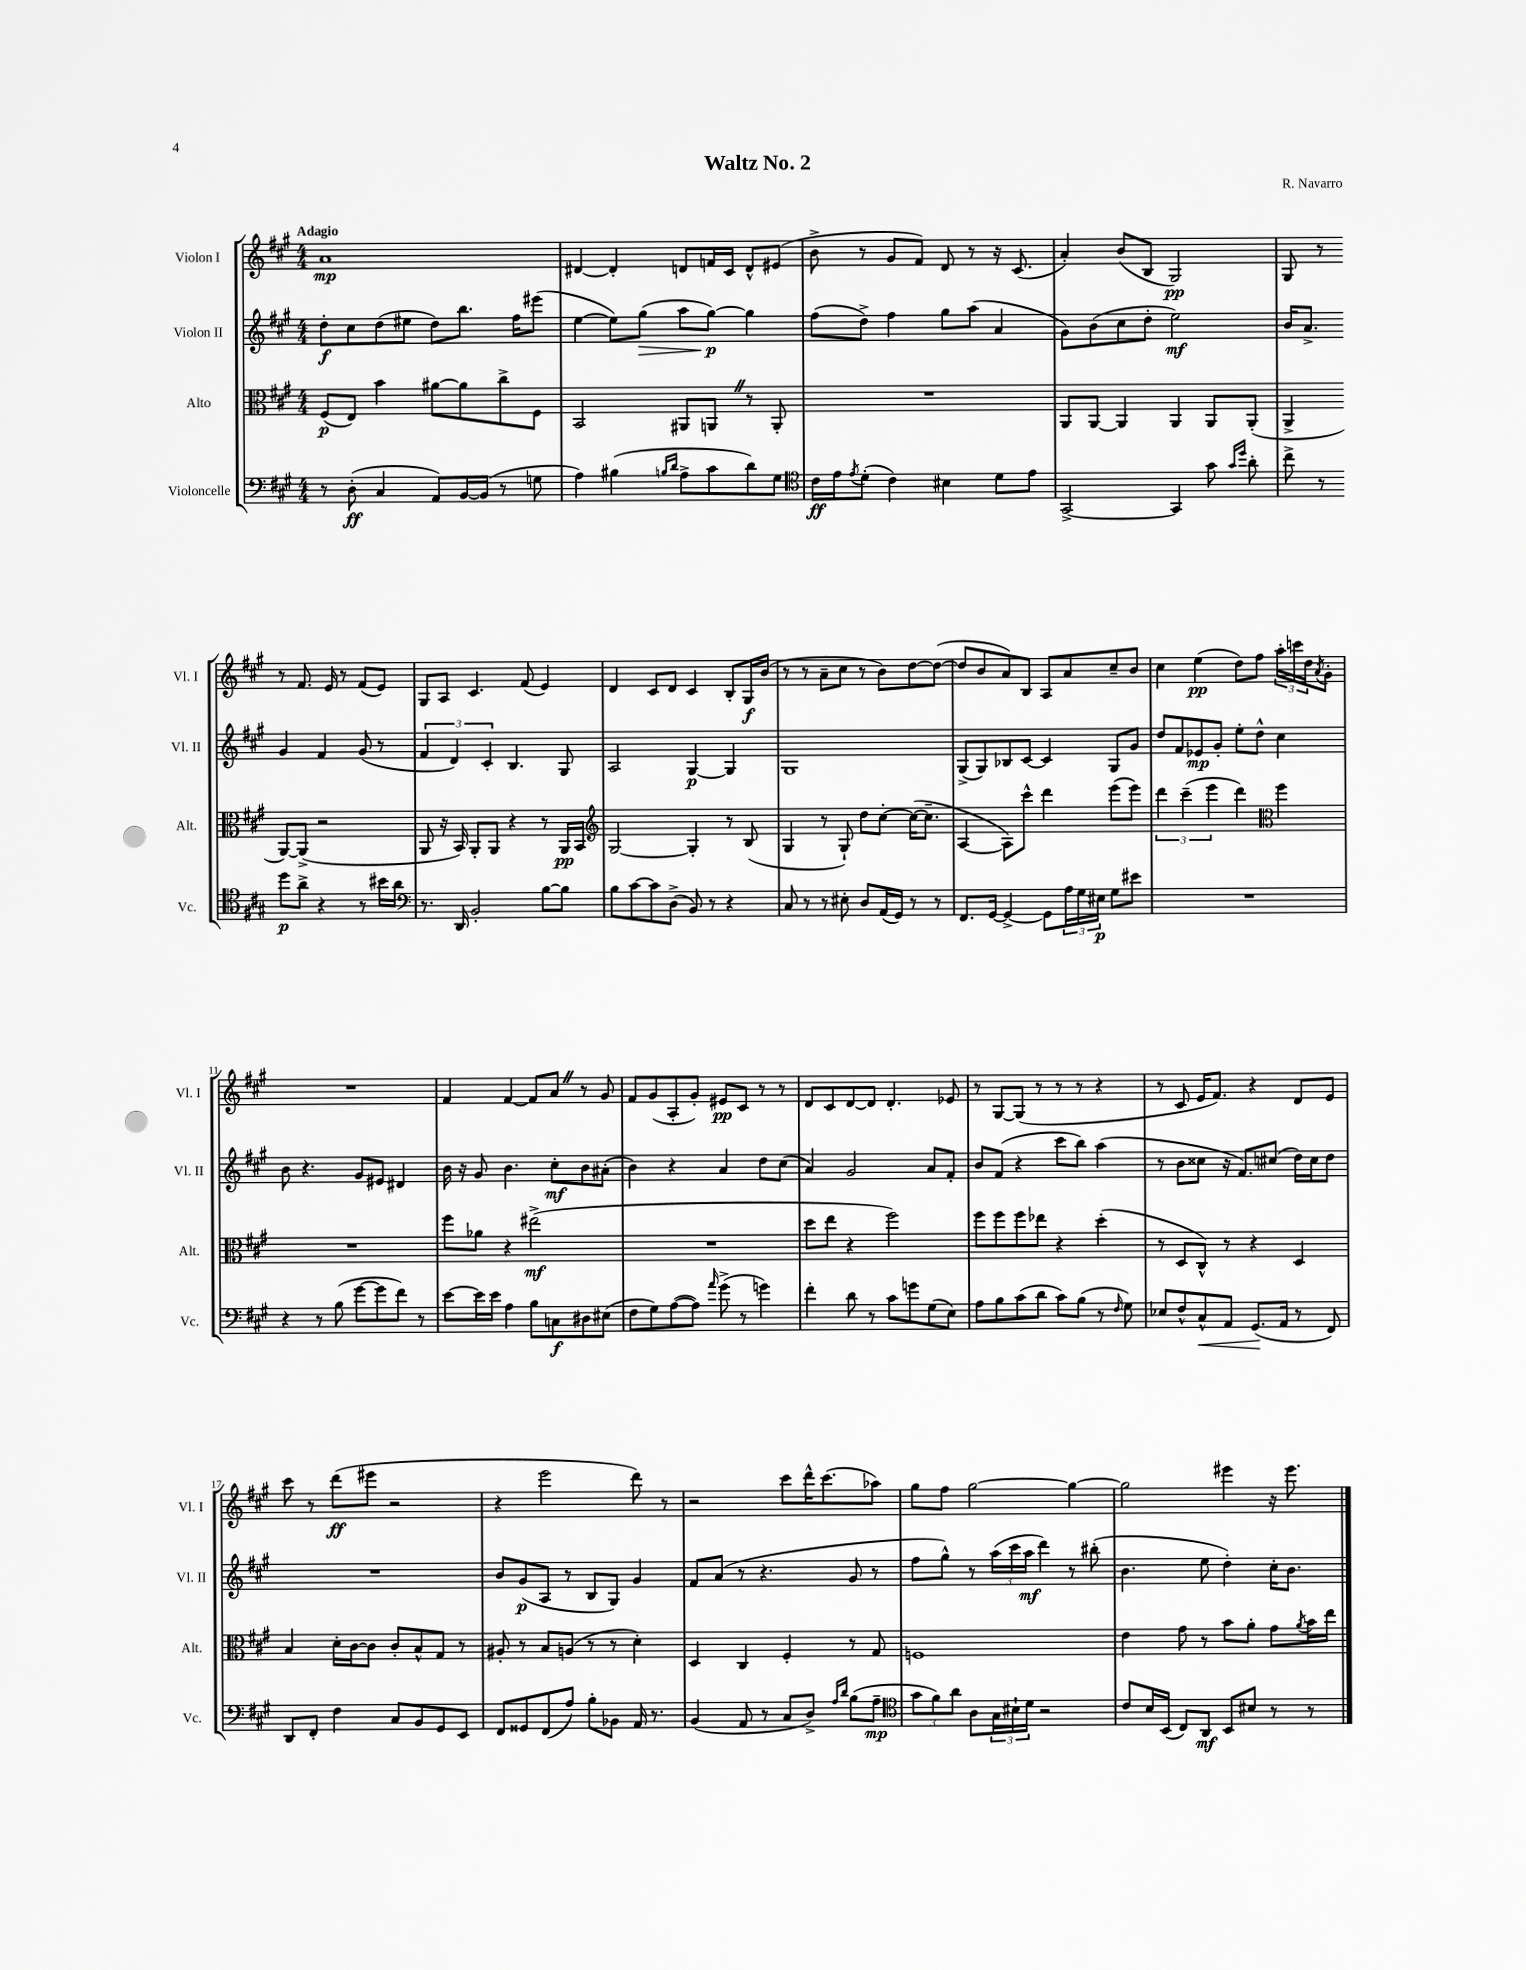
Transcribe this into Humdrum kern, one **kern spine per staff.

**kern	**dynam	**kern	**dynam	**kern	**dynam	**kern	**dynam
*part4	*part4	*part3	*part3	*part2	*part2	*part1	*part1
*staff4	*staff4	*staff3	*staff3	*staff2	*staff2	*staff1	*staff1
*I"Violoncelle	*	*I"Alto	*	*I"Violon II	*	*I"Violon I	*
*I'Vc.	*	*I'Alt.	*	*I'Vl. II	*	*I'Vl. I	*
*clefF4	*	*clefC3	*	*clefG2	*	*clefG2	*
*k[f#c#g#]	*	*k[f#c#g#]	*	*k[f#c#g#]	*	*k[f#c#g#]	*
*M4/4	*	*M4/4	*	*M4/4	*	*M4/4	*
=1	=1	=1	=1	=1	=1	=1	=1
!	!	!	!	!	!	!LO:TX:a:B:t=Adagio	!
8r	.	(8F#/L	p	8dd'\L	f	1a	mp
(8D'\	ff	8E/J)	.	8cc#\	.	.	.
4C#/	.	4b\	.	(8dd\	.	.	.
.	.	.	.	8ee#X\J	.	.	.
8AA/L)	.	[8a#X\L	.	8dd\L)	.	.	.
[16BB/L	.	8a#\]	.	8.bb\J	.	.	.
(16BB/JJ]	.	.	.	.	.	.	.
8r	.	8cc#^\	.	.	.	.	.
.	.	.	.	16ff#\KL	.	.	.
8Gn\	.	8F#\J	.	(8eee#X\J	.	.	.
=2	=2	=2	=2	=2	=2	=2	=2
4A\)	.	2BB/	.	[4ee\	.	[4d#X/	.
(4B#X\	.	.	.	8ee\L])	.	4d#'/]	.
!	!	!	!	!	!LO:HP:b	!	!
.	.	.	.	(8gg#\J	>	.	.
16qqBn/LL	.	.	.	.	.	.	.
16qqd/JJ	.	.	.	.	.	.	.
8A^\L	.	8AA#X/L	.	8aa\L	.	8dn/L	.
8c#\	.	8AAnZ/J	.	[8gg#\J)	p	16fn/L	.
.	.	.	.	.	.	16c#/JJ	.
8d\)	.	8r	.	4gg#\]	]	8d^^/L	.
8G#\J	.	8AA'/	.	.	.	(8e#X/J	.
=3	=3	=3	=3	=3	=3	=3	=3
*clefC4	*	*	*	*	*	*	*
16c#\LL	ff	1r	.	(8ff#\L	.	8b^\	.
16e\J	.	.	.	.	.	.	.
8qe/	.	.	.	.	.	.	.
(8d'\J	.	.	.	8dd^\J)	.	8r	.
4c#\)	.	.	.	4ff#\	.	8g#/L	.
.	.	.	.	.	.	8f#/J)	.
4B#X\	.	.	.	8gg#\L	.	8d/	.
.	.	.	.	(8aa\J	.	8r	.
8d\L	.	.	.	4a/	.	16r	.
.	.	.	.	.	.	(8.c#/	.
8e\J	.	.	.	.	.	.	.
=4	=4	=4	=4	=4	=4	=4	=4
[2GG#^/	.	8AA/L	.	8g#\L)	.	4a'/)	.
.	.	[8AA/J	.	(8b\	.	.	.
.	.	4AA/]	.	8cc#\	.	(8b/L	.
.	.	.	.	8dd'\J	.	8B/J	.
4GG#/]	.	4AA/	.	2ee\)	mf	2G#/)	pp
8g#\	.	8AA/L	.	.	.	.	.
16qqg#/LL	.	.	.	.	.	.	.
16qqdd/JJ	.	.	.	.	.	.	.
8a'\	.	(8AA'/J	.	.	.	.	.
=5	=5	=5	=5	=5	=5	=5	=5
8cc#^\	.	4AA^/	.	16b/KL	.	8G#/	.
.	.	.	.	8.a^/J	.	.	.
8r	.	.	.	.	.	8r	.
8dd\L	p	[8AA/L)	.	4g#/	.	8r	.
8a^\J	.	(8AA^/J]	.	.	.	8.f#/	.
4r	.	2r	.	4f#/	.	.	.
.	.	.	.	.	.	16e/	.
.	.	.	.	.	.	8r	.
8r	.	.	.	(8g#/	.	(8f#/L	.
16b#X\LL	.	.	.	8r	.	8e/J)	.
16a\JJ	.	.	.	.	.	.	.
!!LO:LB:g=z
=6	=6	=6	=6	=6	=6	=6	=6
*clefF4	*	*	*	*	*	*	*
8.r	.	8AA/	.	6f#/	.	8G#/L	.
.	.	16r	.	.	.	8A/J	.
.	.	.	.	6d/)	.	.	.
16DD/	.	16BB/)	.	.	.	.	.
2BB'/	.	8AA'/L	.	.	.	4.c#/	.
.	.	.	.	6c#'/	.	.	.
.	.	8AA/J	.	.	.	.	.
.	.	4r	.	4.B/	.	.	.
.	.	.	.	.	.	(8f#/	.
[8B\L	.	8r	.	.	.	4e/)	.
8B\J]	.	16AA/LL	pp	8G#/	.	.	.
.	.	16BB/JJ	.	.	.	.	.
=7	=7	=7	=7	=7	=7	=7	=7
*	*	*clefG2	*	*	*	*	*
8B\L	.	[2G#/	.	2A/	.	4d/	.
[8c#\	.	.	.	.	.	.	.
8c#\]	.	.	.	.	.	8c#/L	.
(8D^\J	.	.	.	.	.	8d/J	.
8BB/)	.	4G#'/]	.	[4G#/	p	4c#/	.
8r	.	.	.	.	.	.	.
4r	.	8r	.	4G#/]	.	8B'/L	.
.	.	(8B/	.	.	.	16G#/L	f
.	.	.	.	.	.	(16b/JJ	.
=8	=8	=8	=8	=8	=8	=8	=8
8C#/	.	4G#/	.	1G#	.	8r	.
8r	.	.	.	.	.	8r	.
8r	.	8r	.	.	.	8a~\L	.
8E#X'\	.	8G#`/)	.	.	.	8cc#\J	.
8D/L	.	8dd\L	.	.	.	8r	.
(16AA/L	.	[8cc#'\J	.	.	.	8b\L)	.
16GG#/JJ)	.	.	.	.	.	.	.
8r	.	(16cc#\KL_	.	.	.	[8dd\	.
.	.	8.cc#~\J]	.	.	.	.	.
8r	.	.	.	.	.	(8dd\J_	.
=9	=9	=9	=9	=9	=9	=9	=9
8.FF#/L	.	[4A/	.	(8G#^/L	.	8dd/L]	.
.	.	.	.	8G#/)	.	8b/	.
[16GG#/Jk	.	.	.	.	.	.	.
4GG#^/_	.	8A\L])	.	8B-X/	.	8a/)	.
.	.	8ccc#^^\J	.	[8c#/J	.	8B/J	.
8GG#\L]	.	4ddd\	.	4c#/]	.	8A/L	.
24A\L	.	.	.	.	.	8a/	.
24G#\	.	.	.	.	.	.	.
24E#X\JJ	p	.	.	.	.	.	.
8G#\L	.	(8eee\L	.	8G#/L	.	8cc#~/	.
8e#X\J	.	8eee\J)	.	8g#/J	.	8b/J	.
=10	=10	=10	=10	=10	=10	=10	=10
1r	.	6ddd\	.	8dd/L	.	4cc#\	.
.	.	.	.	8f#/	.	.	.
.	.	(6ccc#~\	.	.	.	.	.
.	.	.	.	8e-X/	mp	(4ee\	pp
.	.	6eee\	.	.	.	.	.
.	.	.	.	8g#'/J	.	.	.
.	.	4ddd\)	.	8ee'\L	.	8dd\L)	.
.	.	.	.	8dd^^\J	.	8ff#\J	.
*	*	*clefC3	*	*	*	*	*
.	.	4ff#\	.	4cc#\	.	24aa'\LL	.
.	.	.	.	.	.	24cccn\	.
.	.	.	.	.	.	24dd\J	.
.	.	.	.	.	.	8qa/	.
.	.	.	.	.	.	8g#'\J	.
!!LO:LB:g=z
=11	=11	=11	=11	=11	=11	=11	=11
4r	.	1r	.	8b\	.	1r	.
.	.	.	.	4.r	.	.	.
8r	.	.	.	.	.	.	.
(8B\	.	.	.	.	.	.	.
[8g#\L	.	.	.	8g#/L	.	.	.
8g#\]	.	.	.	8e#X/J	.	.	.
8f#\J)	.	.	.	4d#X/	.	.	.
8r	.	.	.	.	.	.	.
=12	=12	=12	=12	=12	=12	=12	=12
[8e\L	.	8ff#\L	.	16b\	.	4f#/	.
.	.	.	.	16r	.	.	.
16e\L]	.	8a-X\J	.	8g#/	.	.	.
16e\JJ	.	.	.	.	.	.	.
4A\	.	4r	.	4.b\	.	[4f#/	.
8B\L	.	(2ee#X^\	mf	.	.	8f#/L]	.
8Cn\	f	.	.	8cc#'\L	mf	8aZ/J	.
8D#X\	.	.	.	8b\	.	8r	.
(8E#X\J	.	.	.	(8a#X'\J	.	8g#/	.
=13	=13	=13	=13	=13	=13	=13	=13
8F#\L	.	1r	.	4b\)	.	8f#/L	.
8G#\)	.	.	.	.	.	(8g#/	.
([8A\	.	.	.	4r	.	8A'/	.
8A\J])	.	.	.	.	.	8g#'/J)	.
16qqa/	.	.	.	.	.	.	.
(8g#^\	.	.	.	4a/	.	8e#X/L	pp
8r	.	.	.	.	.	8c#/J	.
4gn\)	.	.	.	8dd\L	.	8r	.
.	.	.	.	(8cc#\J	.	8r	.
=14	=14	=14	=14	=14	=14	=14	=14
4f#'\	.	8dd\L	.	4a/)	.	8d/L	.
.	.	8ee\J	.	.	.	8c#/	.
8d\	.	4r	.	2g#/	.	[8d/	.
8r	.	.	.	.	.	8d/J]	.
8c#\L	.	2ff#\)	.	.	.	4.d'/	.
8gn\	.	.	.	.	.	.	.
(8G#\	.	.	.	8a/L	.	.	.
8E\J)	.	.	.	8f#'/J	.	8e-X/	.
=15	=15	=15	=15	=15	=15	=15	=15
8A\L	.	8ff#\L	.	8b/L	.	8r	.
8B\	.	8ff#\	.	(8f#/J	.	[8G#/L	.
(8c#\	.	8ff#\	.	4r	.	(8G#/J]	.
8d\J	.	8ee-X\J	.	.	.	8r	.
8c#\L)	.	4r	.	8ccc#\L	.	8r	.
(8B\J	.	.	.	8bb\J)	.	8r	.
8r	.	(4dd'\	.	(4aa\	.	4r	.
16qqF#/	.	.	.	.	.	.	.
8G#\)	.	.	.	.	.	.	.
=16	=16	=16	=16	=16	=16	=16	=16
8E-X/L	.	8r	.	8r	.	8r	.
8F#^^/	.	8D/L	.	8b\L	.	8c#/	.
!	!LO:HP:b	!	!	!	!	!	!
8C#^^/	<	8C#^^/J)	.	8cc##X\J	.	16e/KL	.
.	.	.	.	.	.	8.f#/J)	.
8AA/J	.	8r	.	16r	.	.	.
.	.	.	.	8.f#/L)	.	.	.
(8.GG#/L	.	4r	.	.	.	4r	.
.	.	.	.	(8cc#X/J	.	.	.
16AA/Jk	[	.	.	.	.	.	.
8r	.	4D/	.	16dd\LL)	.	8d/L	.
.	.	.	.	16cc#\J	.	.	.
8FF#/)	.	.	.	8dd\J	.	8e/J	.
!!LO:LB:g=z
=17	=17	=17	=17	=17	=17	=17	=17
8DD/L	.	4B/	.	1r	.	8ccc#\	.
8FF#'/J	.	.	.	.	.	8r	.
4F#\	.	16d'\LL	.	.	.	(8ddd\L	ff
.	.	[16c#\J	.	.	.	.	.
.	.	8c#\J]	.	.	.	8eee#X\J	.
8C#/L	.	8c#'/L	.	.	.	2r	.
8BB/	.	8B^^/	.	.	.	.	.
8GG#/	.	8G#/J	.	.	.	.	.
8EE/J	.	8r	.	.	.	.	.
=18	=18	=18	=18	=18	=18	=18	=18
8FF#/L	.	8A#X'/	.	8b/L	.	4r	.
8GG##X/	.	8r	.	(8g#/	p	.	.
(8FF#/	.	8B/L	.	8A/J	.	2eee\	.
8A/J)	.	(8An/J	.	8r	.	.	.
8B'\L	.	8r	.	8B/L	.	.	.
8BB-X\J	.	8r	.	8G#/J)	.	.	.
16AA/	.	4d'\)	.	4g#/	.	8ddd\)	.
8.r	.	.	.	.	.	.	.
.	.	.	.	.	.	8r	.
=19	=19	=19	=19	=19	=19	=19	=19
(4BB/	.	4D/	.	8f#/L	.	2r	.
.	.	.	.	(8a/J	.	.	.
8AA/	.	4C#/	.	8r	.	.	.
8r	.	.	.	4.r	.	.	.
8C#/L	.	4F#'/	.	.	.	8ccc#\L	.
8D^/J)	.	.	.	.	.	16ddd^^\K	.
.	.	.	.	.	.	(8.ccc#\	.
16qqA/LL	.	.	.	.	.	.	.
16qqd/JJ	.	.	.	.	.	.	.
(8B\L	.	8r	.	8g#/	.	.	.
8A~\J	mp	8G#/	.	8r	.	8aa-X\J)	.
=20	=20	=20	=20	=20	=20	=20	=20
*clefC4	*	*	*	*	*	*	*
12g#\L	.	1Fn	.	8ff#\L	.	8gg#\L	.
12f#\)	.	.	.	.	.	.	.
.	.	.	.	8gg#^^\J)	.	8ff#\J	.
12a\J	.	.	.	.	.	.	.
8A\L	.	.	.	8r	.	[2gg#\	.
24G#\L	.	.	.	(24aa\LL	.	.	.
24B#X`\	.	.	.	24ccc#\	.	.	.
24d\JJ	.	.	.	24aa\JJ	mf	.	.
2r	.	.	.	4ddd\)	.	.	.
.	.	.	.	8r	.	4gg#\_	.
.	.	.	.	(8bb#X'\	.	.	.
=21	=21	=21	=21	=21	=21	=21	=21
8c#/L	.	4e\	.	4.b\	.	2gg#\]	.
16B/L	.	.	.	.	.	.	.
(16BB/JJ	.	.	.	.	.	.	.
8C#/L)	.	8g#\	.	.	.	.	.
8AA/J	mf	8r	.	8ee\	.	.	.
8BB/L	.	8b\L	.	4dd'\)	.	4eee#X\	.
8B#X/J	.	8a'\J	.	.	.	.	.
8r	.	8g#\L	.	16cc#'\KL	.	16r	.
.	.	.	.	8.b\J	.	8.eee#\	.
.	.	8qa/	.	.	.	.	.
8r	.	16b\L	.	.	.	.	.
.	.	16ee\JJ	.	.	.	.	.
==	==	==	==	==	==	==	==
*-	*-	*-	*-	*-	*-	*-	*-
